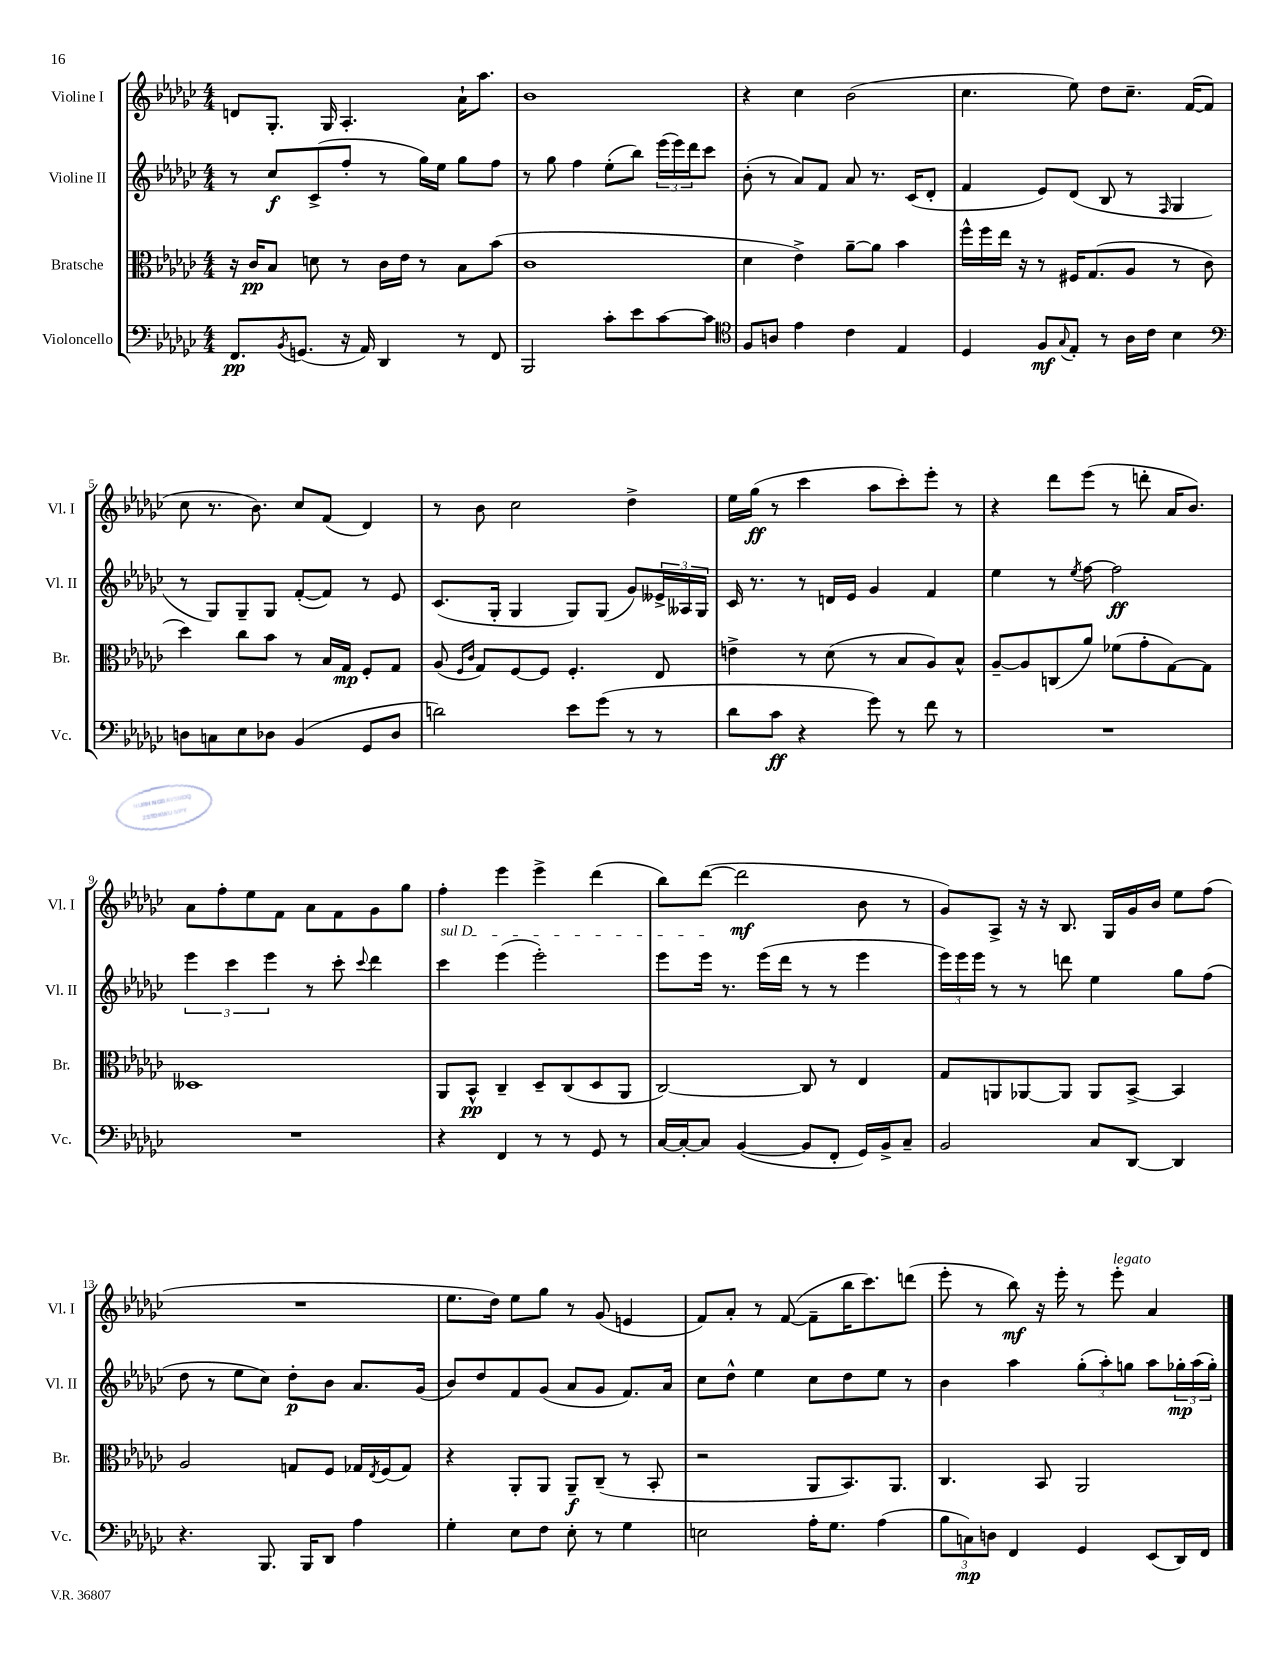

**kern	**kern	**kern	**kern
*staff4	*staff3	*staff2	*staff1
*clefF4	*clefC3	*clefG2	*clefG2
*k[b-e-a-d-g-c-]	*k[b-e-a-d-g-c-]	*k[b-e-a-d-g-c-]	*k[b-e-a-d-g-c-]
*M4/4	*M4/4	*M4/4	*M4/4
8.FF	16r	8r	8d
.	16c-	.	.
.	8B-	8cc-	8.G-'
8qBB-	.	.	.
(8.GG	.	.	.
.	8d	(8c-^	.
.	.	.	16G-
16r	8r	8ff'	4.A-'
16AA-)	.	.	.
4DD-	16c-	8r	.
.	16e-	.	.
.	8r	16gg-)	.
.	.	16ee-	.
8r	8B-	8gg-	16a-`
.	.	.	8.aa-
8FF	(8b-	8ff	.
=	=	=	=
2BBB-	1c-	8r	1b-
.	.	8gg-	.
.	.	4ff	.
8c-'	.	(8ee-'	.
8e-	.	8bb-)	.
[8c-	.	(24eee-	.
.	.	24eee-)	.
.	.	24ddd-	.
8c-]	.	8ccc-	.
=	=	=	=
*clefC4	*	*	*
8F	4d-	(8b-'	4r
8A	.	8r	.
4e-	4e-^)	8a-)	4cc-
.	.	8f	.
4c-	[8a-~	8a-	(2b-
.	8a-]	8.r	.
4E-	4b-	.	.
.	.	(16c-	.
.	.	8d-'	.
=	=	=	=
4D-	16ff^^	4f	4.cc-
.	16ff	.	.
.	16ee-	.	.
.	16r	.	.
8F	8r	8e-)	.
8qqG-	.	.	.
8E-'	16F#	(8d-	8ee-)
.	(8.G-	.	.
8r	.	8B-	8dd-
16A-	8A-	8r	8.cc-~
16c-	.	.	.
.	.	16qqF	.
4B-	8r	4G-	.
.	.	.	([16f
.	8c-	.	8f]
=	=	=	=
*clefF4	*	*	*
8D	4dd-)	8r	8cc-
8C	.	8G-)	8.r
8E-	8cc-	8G-~	.
.	.	.	8.b-)
8D-	8b-	8G-	.
(4BB-	8r	([8f'	8cc-
.	16B-	8f])	(8f
.	16G-	.	.
8GG-	8F'	8r	4d-)
8D-	8G-	8e-	.
=	=	=	=
2d)	(8A-	(8.c-	8r
.	16qqF	.	.
.	16qqc-	.	.
.	8G-)	.	8b-
.	.	16G-'	.
.	[8F	4G-	2cc-
.	8F]	.	.
8e-	4.F'	8G-)	.
(8g-	.	(8G-	.
8r	.	8g-)	4dd-^
8r	8E-	24e--^	.
.	.	24A--	.
.	.	24G-	.
=	=	=	=
8d-	4e^	16c-	16ee-
.	.	8.r	(16gg-
8c-	.	.	8r
4r	8r	8r	4ccc-
.	(8d-	16d	.
.	.	16e-	.
8g-)	8r	4g-	8aa-
8r	8B-	.	8ccc-')
8f	8A-)	4f	8eee-'
8r	8B-^^	.	8r
=	=	=	=
1r	[8A-~	4ee-	4r
.	8A-]	.	.
.	(8C	8r	8ddd-
.	.	8qee-	.
.	8a-)	[8ff	(8eee-
.	(8f-	2ff]	8r
.	8g-'	.	8ddd'
.	[8G-)	.	16a-
.	.	.	8.b-)
.	8G-]	.	.
=	=	=	=
1r	1D--	6eee-	8a-
.	.	.	8ff'
.	.	6ccc-	.
.	.	.	8ee-
.	.	6eee-	.
.	.	.	8f
.	.	8r	8a-
.	.	8ccc-'	8f
.	.	8qqccc-	.
.	.	4ddd-	8g-
.	.	.	8gg-
=	=	=	=
4r	8AA-	4ccc-	4ff'
.	8BB-^^	.	.
4FF	4C-~	(4eee-	4eee-
8r	8D-~	2eee-')	4eee-^
8r	(8C-	.	.
8GG-	8D-	.	(4ddd-
8r	8AA-	.	.
=	=	=	=
[16C-	[2C-)	8eee-	8bb-)
16C-'_	.	.	.
8C-]	.	16eee-	([8ddd-
.	.	8.r	.
([4BB-	.	.	2ddd-]
.	.	(16eee-	.
.	.	16ddd-	.
8BB-]	8C-]	8r	.
8FF'	8r	8r	.
16GG-)	4E-	4eee-	8b-
16BB-^	.	.	.
8C-~	.	.	8r
=	=	=	=
2BB-	8G-	24eee-)	8g-)
.	.	24eee-	.
.	.	24eee-	.
.	8AA	8r	8A-^
.	[8AA-	8r	16r
.	.	.	16r
.	8AA-]	8ddd	8.B-
8C-	8AA-	4ee-	.
.	.	.	16G-
[8DD-	[8BB-^	.	16g-
.	.	.	16b-
4DD-]	4BB-]	8gg-	8ee-
.	.	(8ff	(8ff
=	=	=	=
4.r	2A-	8dd-	1r
.	.	8r	.
.	.	8ee-	.
8.BBB-	.	8cc-)	.
.	8G	8dd-'	.
16BBB-	.	.	.
8DD-	8F	8b-	.
4A-	16G-	8.a-	.
.	8qE-	.	.
.	(16F	.	.
.	8G-)	.	.
.	.	(16g-	.
=	=	=	=
4G-'	4r	8b-)	8.ee-
.	.	8dd-	.
.	.	.	16dd-)
8E-	8AA-'	8f	8ee-
8F	8AA-	(8g-	8gg-
8E-'	8AA-~	8a-	8r
8r	(8C-~	8g-	(8g-
4G-	8r	8.f)	4e
.	8BB-'	.	.
.	.	16a-	.
=	=	=	=
2E	2r	8cc-	8f)
.	.	8dd-^^	8a-'
.	.	4ee-	8r
.	.	.	([8f
16A-'	8AA-	8cc-	8f~]
8.G-	.	.	.
.	8.BB-)	8dd-	16bb-
.	.	.	8.ccc-)
(4A-	.	8ee-	.
.	8.AA-	.	.
.	.	8r	(8ddd
=	=	=	=
12B-	4.C-	4b-	8eee-'
12C)	.	.	.
.	.	.	8r
12D	.	.	.
4FF	.	4aa-	8bb-)
.	8BB-	.	16r
.	.	.	16eee-'
4GG-	2AA-	(12gg-'	8r
.	.	12aa-')	.
.	.	.	8eee-'
.	.	12gg	.
(8EE-	.	8aa-	4a-
16DD-)	.	24gg-'	.
.	.	(24aa-	.
16FF	.	.	.
.	.	24gg-')	.
==	==	==	==
*-	*-	*-	*-
